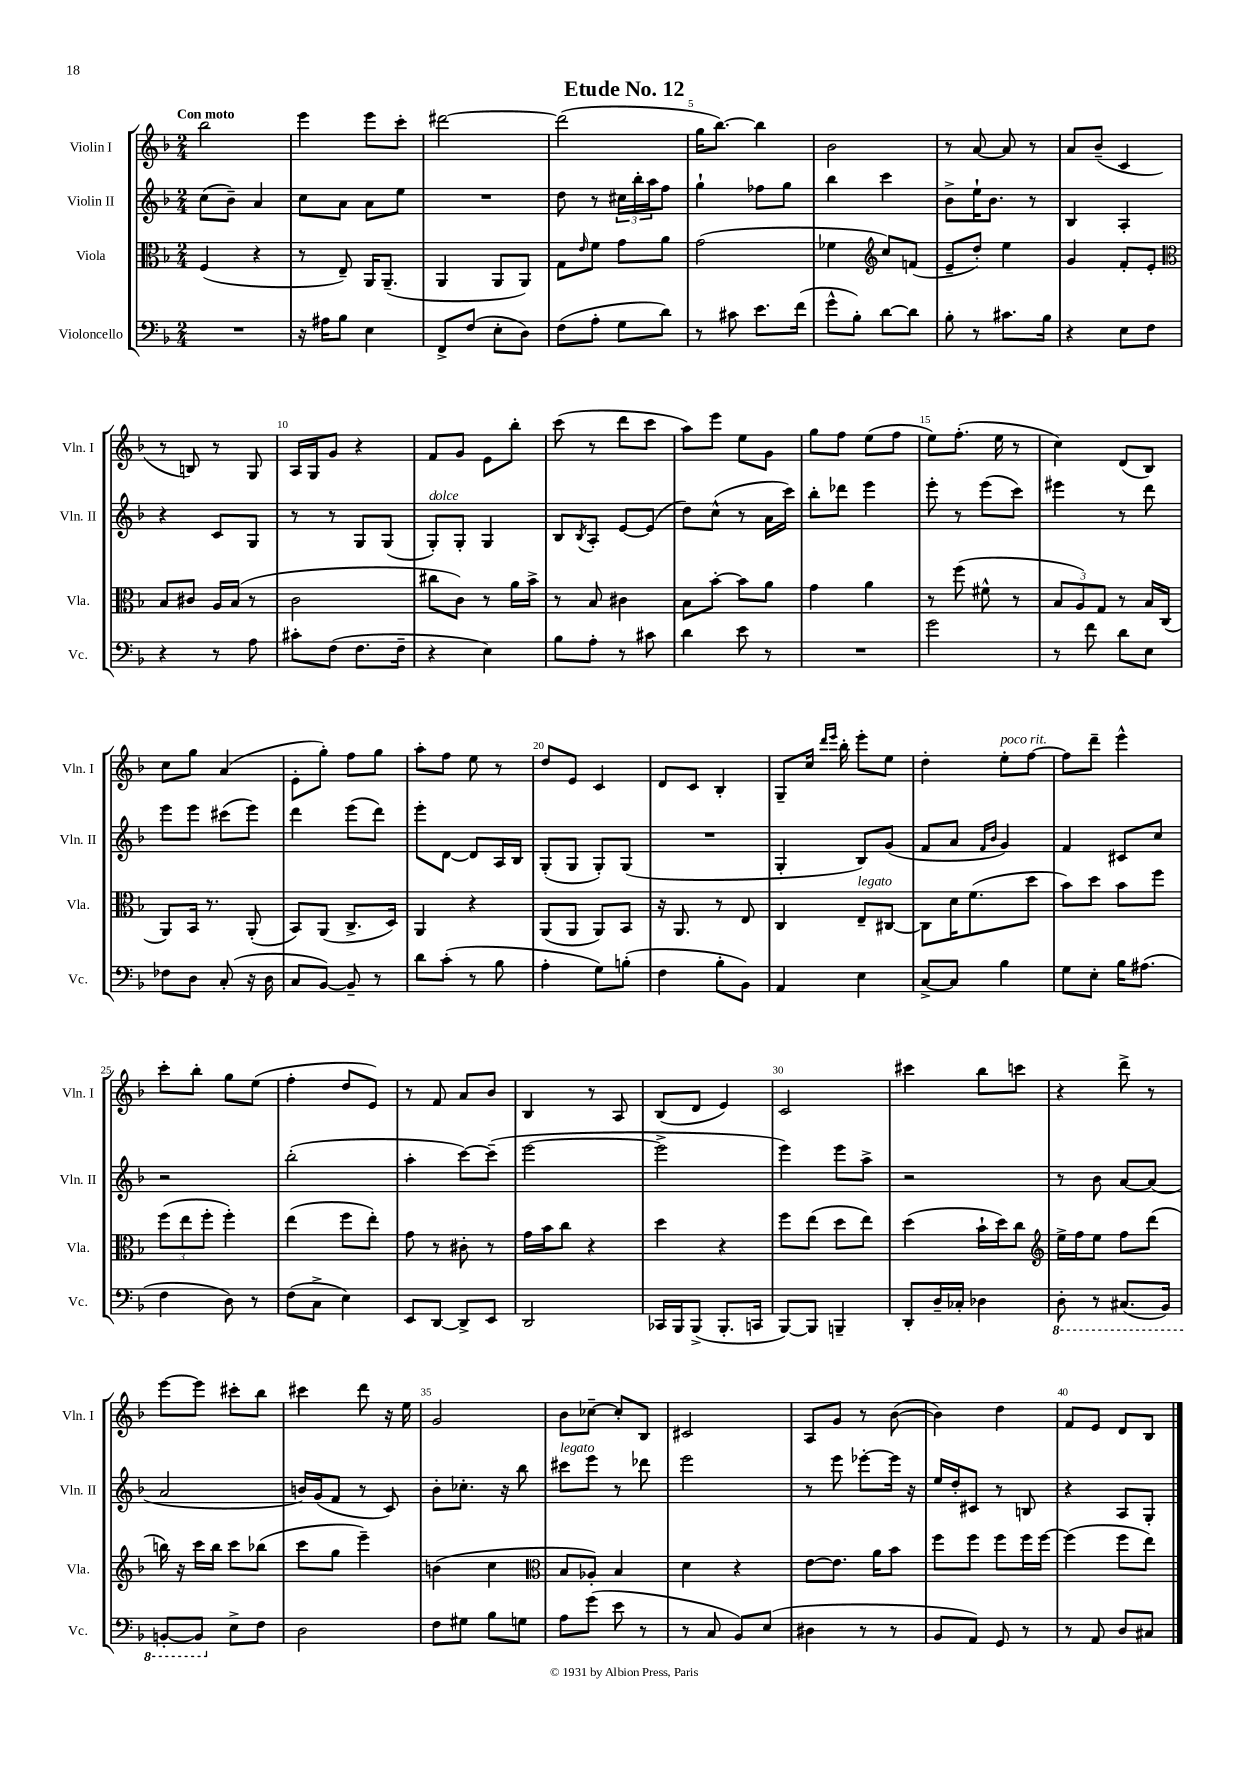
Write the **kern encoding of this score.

**kern	**kern	**kern	**kern
*part4	*part3	*part2	*part1
*staff4	*staff3	*staff2	*staff1
*I"Violoncello	*I"Viola	*I"Violin II	*I"Violin I
*I'Vc.	*I'Vla.	*I'Vln. II	*I'Vln. I
*clefF4	*clefC3	*clefG2	*clefG2
*k[b-]	*k[b-]	*k[b-]	*k[b-]
*M2/4	*M2/4	*M2/4	*M2/4
=1	=1	=1	=1
!	!	!	!LO:TX:a:B:t=Con moto
2r	(4F/	(8cc\L	2bb-\
.	.	8b-~\J)	.
.	4r	4a/	.
=2	=2	=2	=2
16r	8r	8cc\L	4eee\
16A#X\KL	.	.	.
8B-\J	8E~/)	8a\J	.
4E\	16AA/KL	8a\L	8eee\L
.	(8.AA~/J	.	.
.	.	8ee\J	8ccc'\J
=3	=3	=3	=3
8FF^/L	4AA/	2r	[2ddd#X\
(8F/J	.	.	.
8E'\L	8AA/L	.	.
8D\J)	8AA/J)	.	.
=4	=4	=4	=4
(8F\L	8G\L	8dd\	(2ddd#\]
.	16qqe/	.	.
8A'\J	8f\J	8r	.
8G\L	8g\L	24cc#X\LL	.
.	.	24bb-'\	.
.	.	24aa\J	.
8d\J)	8a\J	8ff\J	.
=5	=5	=5	=5
8r	(2g\	4gg`\	16gg\KL
.	.	.	[8.bb-\J)
8c#X\	.	.	.
8.e\L	.	8ff-X\L	4bb-\]
.	.	8gg\J	.
(16f\Jk	.	.	.
=6	=6	=6	=6
8g^^\L	4f-X\	4bb-\	2b-\
8B-'\J)	.	.	.
*	*clefG2	*	*
[8d\L	8cc/L)	4ccc\	.
8d\J]	(8fn/J	.	.
=7	=7	=7	=7
8B-'\	8e~/L	8b-^\L	8r
8r	8dd'/J)	16ee`\K	[8a/
.	.	8.b-\J	.
8.c#X\L	4ee\	.	8a/]
.	.	8r	8r
16B-\Jk	.	.	.
=8	=8	=8	=8
4r	4g/	4B-/	8a/L
.	.	.	(8b-~/J
8E\L	8f'/L	4A'/	4c/
8F\J	8e'/J	.	.
!!LO:LB:g=z
=9	=9	=9	=9
*	*clefC3	*	*
4r	8B-/L	4r	8r
.	8c#X/J	.	8Bn/)
8r	16A/LL	8c/L	8r
.	(16B-/JJ	.	.
8A\	8r	8G/J	8G/
=10	=10	=10	=10
8c#X'\L	2c\	8r	16A/LL
.	.	.	16G/J
(8F\J	.	8r	8g/J
8.F\L	.	8G/L	4r
.	.	(8G/J	.
16F~\Jk	.	.	.
=11	=11	=11	=11
!	!	!LO:TX:a:i:t=dolce	!
4r	8cc#X\L	8G'/L)	8f/L
.	8c\J)	8G'/J	8g/J
4E\)	8r	4G/	8e\L
.	16a\LL	.	8bb-'\J
.	16b-^\JJ	.	.
=12	=12	=12	=12
8B-\L	8r	8B-/L	(8ccc\
.	.	8qB-/	.
8A'\J	8B-/	8A'/J	8r
8r	4c#X\	[8e/L	8ddd\L
8c#X\	.	(8e/J]	8ccc\J
=13	=13	=13	=13
4d\	8B-\L	8dd\L)	8aa\L)
.	[8b-'\J	(8cc^^\J	8eee\J
8e\	8b-\L]	8r	8ee\L
8r	8a\J	16a\LL	8g\J
.	.	16ccc\JJ)	.
=14	=14	=14	=14
2r	4g\	8bb-'\L	8gg\L
.	.	8ddd-X\J	8ff\J
.	4a\	4eee\	(8ee\L
.	.	.	8ff\J
=15	=15	=15	=15
2g\	8r	8eee'\	8ee\L)
.	(8ff\	8r	(8.ff'\J
.	8f#X^^\	(8eee\L	.
.	.	.	16ee\
.	8r	8ccc\J)	8r
=16	=16	=16	=16
8r	12B-/L	4eee#X\	4cc\)
.	12A/)	.	.
8f\	.	.	.
.	12G/J	.	.
8d\L	8r	8r	(8d/L
8E\J	16B-/LL	8ddd\	8B-/J)
.	(16C/JJ	.	.
!!LO:LB:g=z
=17	=17	=17	=17
8F-X\L	8AA/L)	8eee\L	8cc\L
8D\J	16BB-/Jk	8eee\J	8gg\J
.	8.r	.	.
(8C'/	.	(8ccc#X\L	(4a/
16r	(8AA'/	8eee\J)	.
16D\	.	.	.
=18	=18	=18	=18
8C/L	8BB-/L)	4ddd\	8e'\L
[8BB-/J)	(8AA/J	.	8gg'\J)
8BB-~/]	8.C^/L	(8eee\L	8ff\L
8r	.	8ddd\J)	8gg\J
.	16D/Jk)	.	.
=19	=19	=19	=19
8d\L	4AA/	8eee'\L	8aa'\L
(8c'\J	.	[8d\J	8ff\J
8r	4r	8d/L]	8ee\
8B-\	.	16A/L	8r
.	.	16B-/JJ	.
=20	=20	=20	=20
4A'\	(8AA/L	(8G'/L	8dd/L
.	8AA/J	8G/J	8e/J
8G\L)	8AA/L)	8G'/L)	4c/
(8Bn'\J	8BB-/J	(8G/J	.
=21	=21	=21	=21
4F\	16r	2r	8d/L
.	8.AA/	.	.
.	.	.	8c/J
8B-'\L	8r	.	4B-'/
8BB-\J)	8E/	.	.
=22	=22	=22	=22
4AA/	4C/	4G'/	8G~/L
.	.	.	16cc/Jk
.	.	.	16qqddd/LL
.	.	.	16qqeee/JJ
.	.	.	16bb-'\
!	!LO:TX:a:i:t=legato	!	!
4E\	8E~/L	8B-/L)	8eee'\L
.	[8C#X/J	(8g/J	8ee\J
=23	=23	=23	=23
[8C^/L	8C#\L]	8f/L	4dd'\
8C/J]	16d\K	8a/J	.
.	(8.f\	.	.
.	.	16qqf/LL	.
.	.	16qqb-/JJ	.
!	!	!	!LO:TX:a:i:t=poco rit.
4B-\	.	4g/)	8ee'\L
.	8dd\J	.	[8ff\J
=24	=24	=24	=24
8G\L	8b-\L)	4f/	8ff\L]
8E'\J	8dd\J	.	8ddd~\J
16B-\KL	8b-\L	8c#X/L	4eee^^\
(8.A#X\J	.	.	.
.	8ff\J	8cc/J	.
!!LO:LB:g=z
=25	=25	=25	=25
4F\	(12ff\L	2r	8ccc'\L
.	12ee\	.	.
.	.	.	8bb-'\J
.	12ff'\J	.	.
8D\)	4ff'\)	.	8gg\L
8r	.	.	(8ee\J
=26	=26	=26	=26
(8F\L	(4ee\	(2bb-'\	4ff'\
8C^\J	.	.	.
4E\)	8ff\L	.	8dd/L
.	8ee'\J)	.	8e/J)
=27	=27	=27	=27
8EE/L	8g\	4aa'\	8r
[8DD/J	8r	.	8f/
8DD^/L]	8c#X'\	[8ccc\L)	8a/L
8EE/J	8r	(8ccc~\J]	8b-/J
=28	=28	=28	=28
2DD/	16g\LL	[2eee\	4B-/
.	16b-\J	.	.
.	8cc\J	.	.
.	4r	.	8r
.	.	.	8A/
=29	=29	=29	=29
16CC-X/LL	4dd\	2eee^\]	(8B-/L
16BBB-/J	.	.	.
(8BBB-^/J	.	.	8d/J
8.BBB-'/L	4r	.	4e/)
16CCn/Jk	.	.	.
=30	=30	=30	=30
[8BBB-/L)	8ff\L	4eee\)	2c/
8BBB-/J]	(8ee\J	.	.
4BBBn~/	8dd\L	8eee\L	.
.	8ee\J)	8aa^\J	.
=31	=31	=31	=31
8DD'/L	(4dd\	2r	4ccc#X\
16D~/L	.	.	.
16C-X'/JJ	.	.	.
4D-X\	16b-`\LL	.	8bb-\L
.	16dd\J)	.	.
.	8cc\J	.	8cccn\J
=32	=32	=32	=32
*	*clefG2	*	*
*8ba	*	*	*
8DD'\	16ee^\LL	8r	4r
.	16ff\J	.	.
8r	8ee\J	8b-\	.
(8.CC#X/L	8ff\L	[8a/L	8ddd^\
.	(8ddd\J	(8a/J]	8r
16BBB-/Jk)	.	.	.
!!LO:LB:g=z
=33	=33	=33	=33
[8BBBn'/L	16bbn\)	2a/	[8eee\L
.	16r	.	.
8BBB/J]	16ccc\LL	.	8eee\J]
.	16bb\JJ	.	.
*X8ba	*	*	*
8E^\L	8ccc\L	.	8ccc#X'\L
8F\J	(8bb-X\J	.	8bb-\J
=34	=34	=34	=34
2D\	8ccc\L	16bn/LL)	4ccc#X\
.	.	(16g/J	.
.	8gg\J	8f/J	.
.	4eee~\)	8r	8ddd\
.	.	8c/)	16r
.	.	.	16ee\
=35	=35	=35	=35
8F\L	(4bn\	8b-'\L	2g/
8G#X\J	.	8.cc-X'\J	.
8B-\L	4cc\	.	.
.	.	16r	.
8Gn\J	.	8bb-\	.
=36	=36	=36	=36
*	*clefC3	*	*
!	!	!LO:TX:a:i:t=legato	!
8A\L	8B-/L	8ccc#X\L	8b-\L
(8g\J	8A-X'/J)	8eee\J	[8cc-X~\J
8e\	4B-/	8r	8cc-'/L]
8r	.	8ddd-X\	8B-/J
=37	=37	=37	=37
8r	4d\	2eee\	2c#X/
8C/	.	.	.
8BB-/L)	4r	.	.
(8E/J	.	.	.
=38	=38	=38	=38
4D#X\	[8e\L	8r	8A/L
.	8.e\J]	8eee\	8g/J
8r	.	[8eee-X'\L	8r
.	16a\KL	.	.
8r	8b-\J	16eee-\Jk]	([8b-\
.	.	16r	.
=39	=39	=39	=39
8BB-/L	8ff\L	16ee/LL	4b-\])
.	.	16dd'/J	.
8AA/J)	8ff\J	8c#X/J	.
8GG/	8ff\L	8r	4dd\
8r	16ff\L	8Bn/	.
.	[16ff\JJ	.	.
=40	=40	=40	=40
8r	(4ff\]	4r	8f/L
8AA/	.	.	8e/J
8D/L	8ff\L	8A/L	8d/L
8C#X/J	8ee\J)	8G'/J	8B-/J
==	==	==	==
*-	*-	*-	*-
